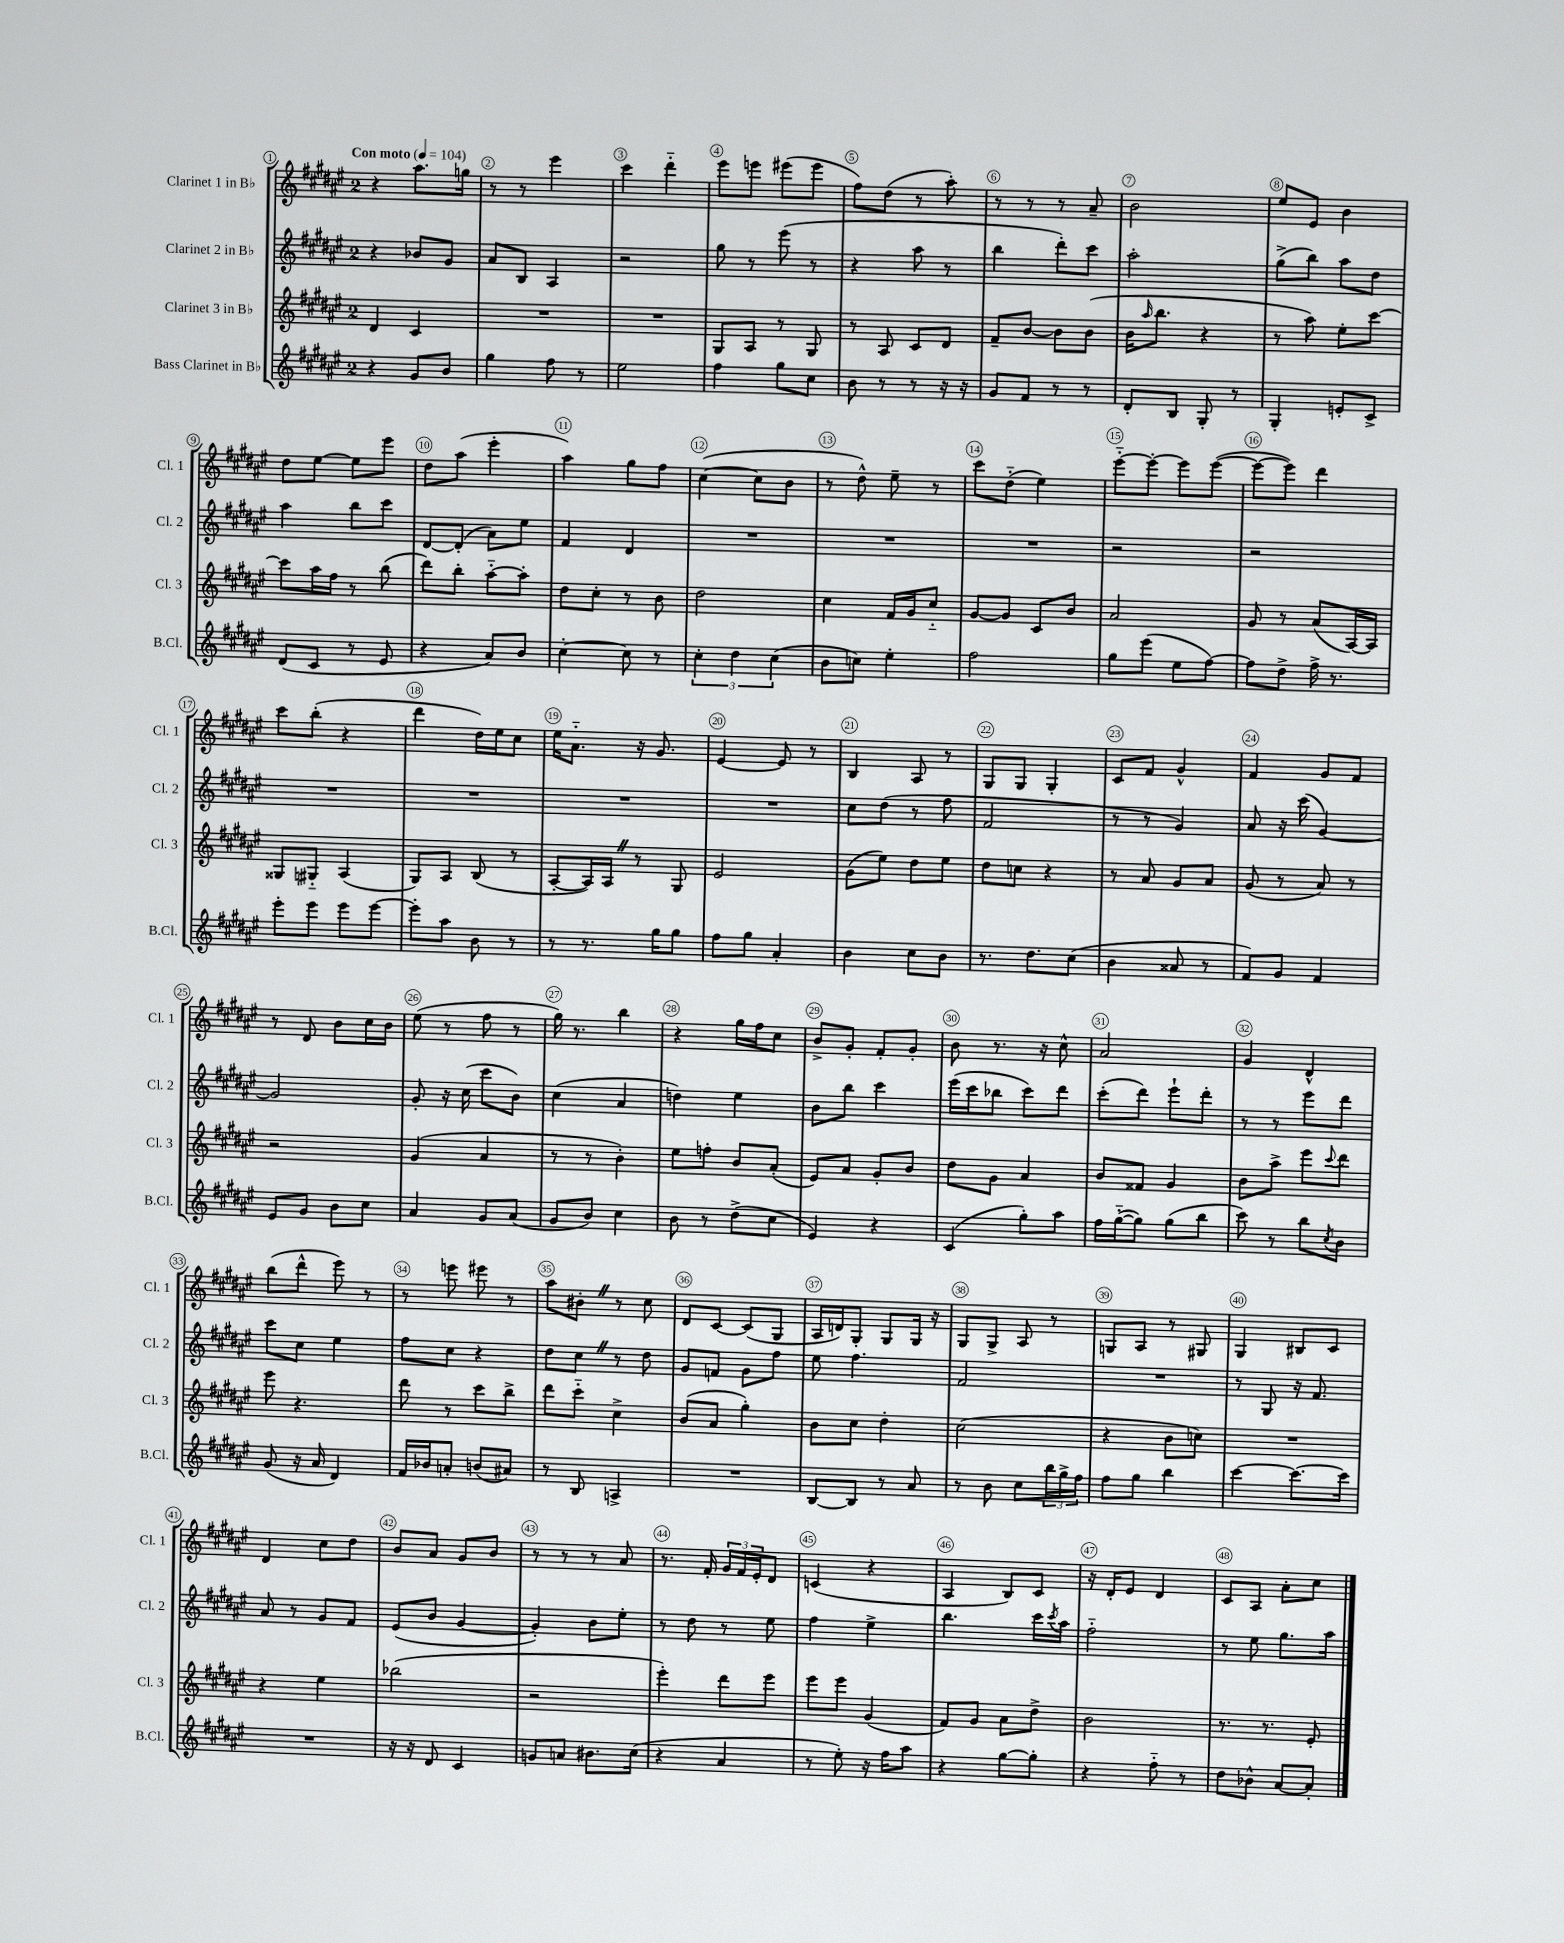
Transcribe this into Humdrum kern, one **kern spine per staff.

**kern	**kern	**kern	**kern
*staff4	*staff3	*staff2	*staff1
*clefG2	*clefG2	*clefG2	*clefG2
*k[f#c#g#d#a#e#]	*k[f#c#g#d#a#e#]	*k[f#c#g#d#a#e#]	*k[f#c#g#d#a#e#]
*M2/4	*M2/4	*M2/4	*M2/4
*MM104	*MM104	*MM104	*MM104
4r	4d#	4r	4r
8g#	4c#	8b-	8.aa#
8b	.	8g#	.
.	.	.	16gg
=	=	=	=
4gg#	2r	8a#	8r
.	.	8B	8r
8ff#	.	4A#	4eee#
8r	.	.	.
=	=	=	=
2ee#	2r	2r	4ccc#
.	.	.	4ddd#'~
=	=	=	=
4ff#	8G#	8gg#	8eee#
.	8A#	8r	8eee
8gg#	8r	(8eee#	(8eee#
8cc#	8G#	8r	8eee#
=	=	=	=
8b	8r	4r	8ff#)
8r	8A#	.	(8dd#
8r	8c#	8aa#	8r
16r	8d#	8r	8aa#')
16r	.	.	.
=	=	=	=
8g#	8f#~	4bb	8r
8f#	[8b	.	8r
8r	8b]	8ddd#')	8r
8r	(8b	8ccc#	8a#~
=	=	=	=
8d#'	16b	2aa#'	2b
.	16qqaa#	.	.
.	8.bb	.	.
8B	.	.	.
8G#'	4r	.	.
8r	.	.	.
=	=	=	=
4G#'	8r	(8gg#^	8ee#
.	8aa#)	8bb)	8e#
8e'	8ee#'	8aa#	4b
8c#^	[8ccc#	8dd#	.
=	=	=	=
(8d#	8ccc#]	4aa#	8dd#
8c#	16aa#	.	[8ee#
.	16ff#	.	.
8r	8r	8bb	8ee#]
8e#	(8bb	8ccc#	8eee#
=	=	=	=
4r	8ddd#)	[8d#	8dd#
.	8bb'	(8d#']	(8aa#
8a#)	[8aa#'~	8a#)	4eee#'
8b	8aa#']	8ee#	.
=	=	=	=
[4cc#'	8dd#	4f#	4aa#)
.	8cc#'	.	.
8cc#]	8r	4d#	8gg#
8r	8b	.	8ff#
=	=	=	=
6cc#'	2dd#	2r	([4cc#
6dd#	.	.	.
.	.	.	8cc#]
(6cc#	.	.	.
.	.	.	8b
=	=	=	=
8b	4cc#	2r	8r
8cc)	.	.	8dd#^^)
4ee#'	16f#	.	8ee#~
.	16g#	.	.
.	8cc#'~	.	8r
=	=	=	=
2ff#	[8g#	2r	8ccc#
.	8g#]	.	(8dd#'~
.	8c#	.	4ee#)
.	8b	.	.
=	=	=	=
8gg#	2a#	2r	[8eee#'~
(8eee#	.	.	8eee#'_
8ee#	.	.	8eee#]
[8ff#)	.	.	([8eee#
=	=	=	=
8ff#]	8g#	2r	8eee#_
8dd#^	8r	.	8eee#])
16ff#^	(8a#	.	4ddd#
8.r	.	.	.
.	[16A#)	.	.
.	16A#]	.	.
=	=	=	=
8eee#'	8G##	2r	8ccc#
8eee#	8G#'~	.	(8bb'
8eee#	(4A#	.	4r
[8eee#	.	.	.
=	=	=	=
8eee#']	8G#)	2r	4ddd#
8aa#	8A#	.	.
8b	(8B	.	16dd#)
.	.	.	16ee#
8r	8r	.	8cc#
=	=	=	=
8r	[8A#'	2r	16ee#
.	.	.	8.a#'~
8.r	16A#])	.	.
.	16A#	.	.
.	8r	.	16r
16gg#	.	.	8.g#
8gg#	8G#	.	.
=	=	=	=
8ff#	2e#	2r	[4e#
8gg#	.	.	.
4a#'	.	.	8e#]
.	.	.	8r
=	=	=	=
4b	(8g#	8cc#	4B
.	8ee#)	(8dd#	.
8cc#	8dd#	8r	8A#
8b	8ee#	8ff#	8r
=	=	=	=
8.r	8dd#	2f#	8G#
.	8cc	.	8G#
8.dd#	.	.	.
.	4r	.	4G#'
(8cc#	.	.	.
=	=	=	=
4b	8r	8r	8c#
.	8a#	8r	8f#
8a##	8g#	4g#)	4g#^^
8r	8a#	.	.
=	=	=	=
8f#)	(8g#	8a#	4f#
8g#	8r	16r	.
.	.	(16ccc#	.
4f#	8a#)	[4g#)	8g#
.	8r	.	8f#
=	=	=	=
8e#	2r	2g#]	8r
8g#	.	.	8d#
8b	.	.	8b
8cc#	.	.	16cc#
.	.	.	16b
=	=	=	=
4a#	(4g#	8g#'	(8ee#
.	.	16r	8r
.	.	(16cc#	.
8g#	4a#	8ccc#	8ff#
(8a#	.	8b)	8r
=	=	=	=
8g#	8r	(4cc#	16gg#)
.	.	.	8.r
8b)	8r	.	.
4cc#	4b')	4a#	4bb
=	=	=	=
8b	8ee#	4dd)	4r
8r	8ff'	.	.
(8dd#^	8b	4ee#	16gg#
.	.	.	16ff#
8cc#	(8a#'	.	8cc#
=	=	=	=
4e#)	8e#)	8b	8b^
.	8a#	8bb	8g#'
4r	8g#'	4ccc#	8f#'
.	8b	.	8g#'
=	=	=	=
(4c#	8dd#	(16eee#	8b
.	.	16ccc#	.
.	8g#	8bb-	8.r
8gg#')	4a#	8ccc#)	.
.	.	.	16r
8aa#	.	8ddd#	8cc#^^
=	=	=	=
16ff#	8b	(8ccc#'	2a#
([16gg#'~	.	.	.
8gg#])	8f##	8ddd#)	.
(8gg#	4g#	8eee#`	.
8bb	.	8ddd#'	.
=	=	=	=
8ccc#)	8b	8r	4g#
8r	8aa#^	8r	.
8bb	8eee#	8eee#	4d#^^
8qcc#	8qqccc#	.	.
8b	8ddd#	8ddd#	.
=	=	=	=
(8g#	8eee#	8ccc#	(8bb
16r	4.r	8cc#	8ddd#^^
16a#	.	.	.
4d#)	.	4ee#	8eee#)
.	.	.	8r
=	=	=	=
16f#	8ddd#	8ff#	8r
16b-	.	.	.
8a'	8r	8cc#	8eee
(8b	8ccc#	4r	8eee#
8a#)	8bb^	.	8r
=	=	=	=
8r	8ddd#	8dd#	8aa#
8B	8ccc#'~	8cc#	8b#'
4A^	4cc#^	8r	8r
.	.	8dd#	8cc#
=	=	=	=
2r	(8b	8g#	8d#
.	8a#	8f	[8c#
.	4gg#')	8g#	(8c#]
.	.	8ff#	8G#
=	=	=	=
[8B	8b	8ee#	16A#
.	.	.	16d)
8B]	8cc#	4.ff#	8G#'
8r	4dd#'	.	8G#
8a#	.	.	16G#
.	.	.	16r
=	=	=	=
8r	(2cc#	2f#	8G#
8b	.	.	8G#^
8cc#	.	.	8A#
24bb	.	.	8r
24gg#^	.	.	.
24ff#	.	.	.
=	=	=	=
8ff#	4r	2r	8G
8gg#	.	.	8A#
4bb	8b	.	8r
.	8cc)	.	8G#
=	=	=	=
[4ccc#	2r	8r	4G#
.	.	8G#	.
8.ccc#_	.	16r	8B#
.	.	8.f#	.
.	.	.	8c#
16ccc#]	.	.	.
=	=	=	=
2r	4r	8a#	4d#
.	.	8r	.
.	4ee#	8g#	8cc#
.	.	8f#	8dd#
=	=	=	=
16r	(2bb-	(8e#	8b
16r	.	.	.
8d#	.	8b	8a#
4c#	.	[4g#	8g#
.	.	.	8b
=	=	=	=
8g	2r	4g#'])	8r
8a	.	.	8r
8.b#	.	8b	8r
.	.	8ee#'	8a#
(16cc#	.	.	.
=	=	=	=
4r	4eee#')	8r	8.r
.	.	8dd#	.
.	.	.	16f#'
4a#	8ddd#	8r	24g#
.	.	.	24f#
.	.	.	24e#'
.	8eee#	8ee#	8d#
=	=	=	=
8r	8eee#	4ff#	(4c
8ee#')	8eee#	.	.
16r	(4g#	4ee#^	4r
16ff#	.	.	.
8aa#	.	.	.
=	=	=	=
4r	8f#)	4.bb	4A#
.	8g#	.	.
[8gg#	8a#	.	8B)
8gg#']	8dd#^	16ccc#	8c#
.	.	8qccc#	.
.	.	16aa#	.
=	=	=	=
4r	2b	2ff#'~	16r
.	.	.	16d#'
.	.	.	8e#
8ff#'~	.	.	4d#
8r	.	.	.
=	=	=	=
8dd#	8.r	8r	8c#
8b-^^	.	8ee#	8A#
.	8.r	.	.
[8a#	.	8.gg#	8a#'
8a#']	8e#'	.	8cc#
.	.	16aa#	.
==	==	==	==
*-	*-	*-	*-
